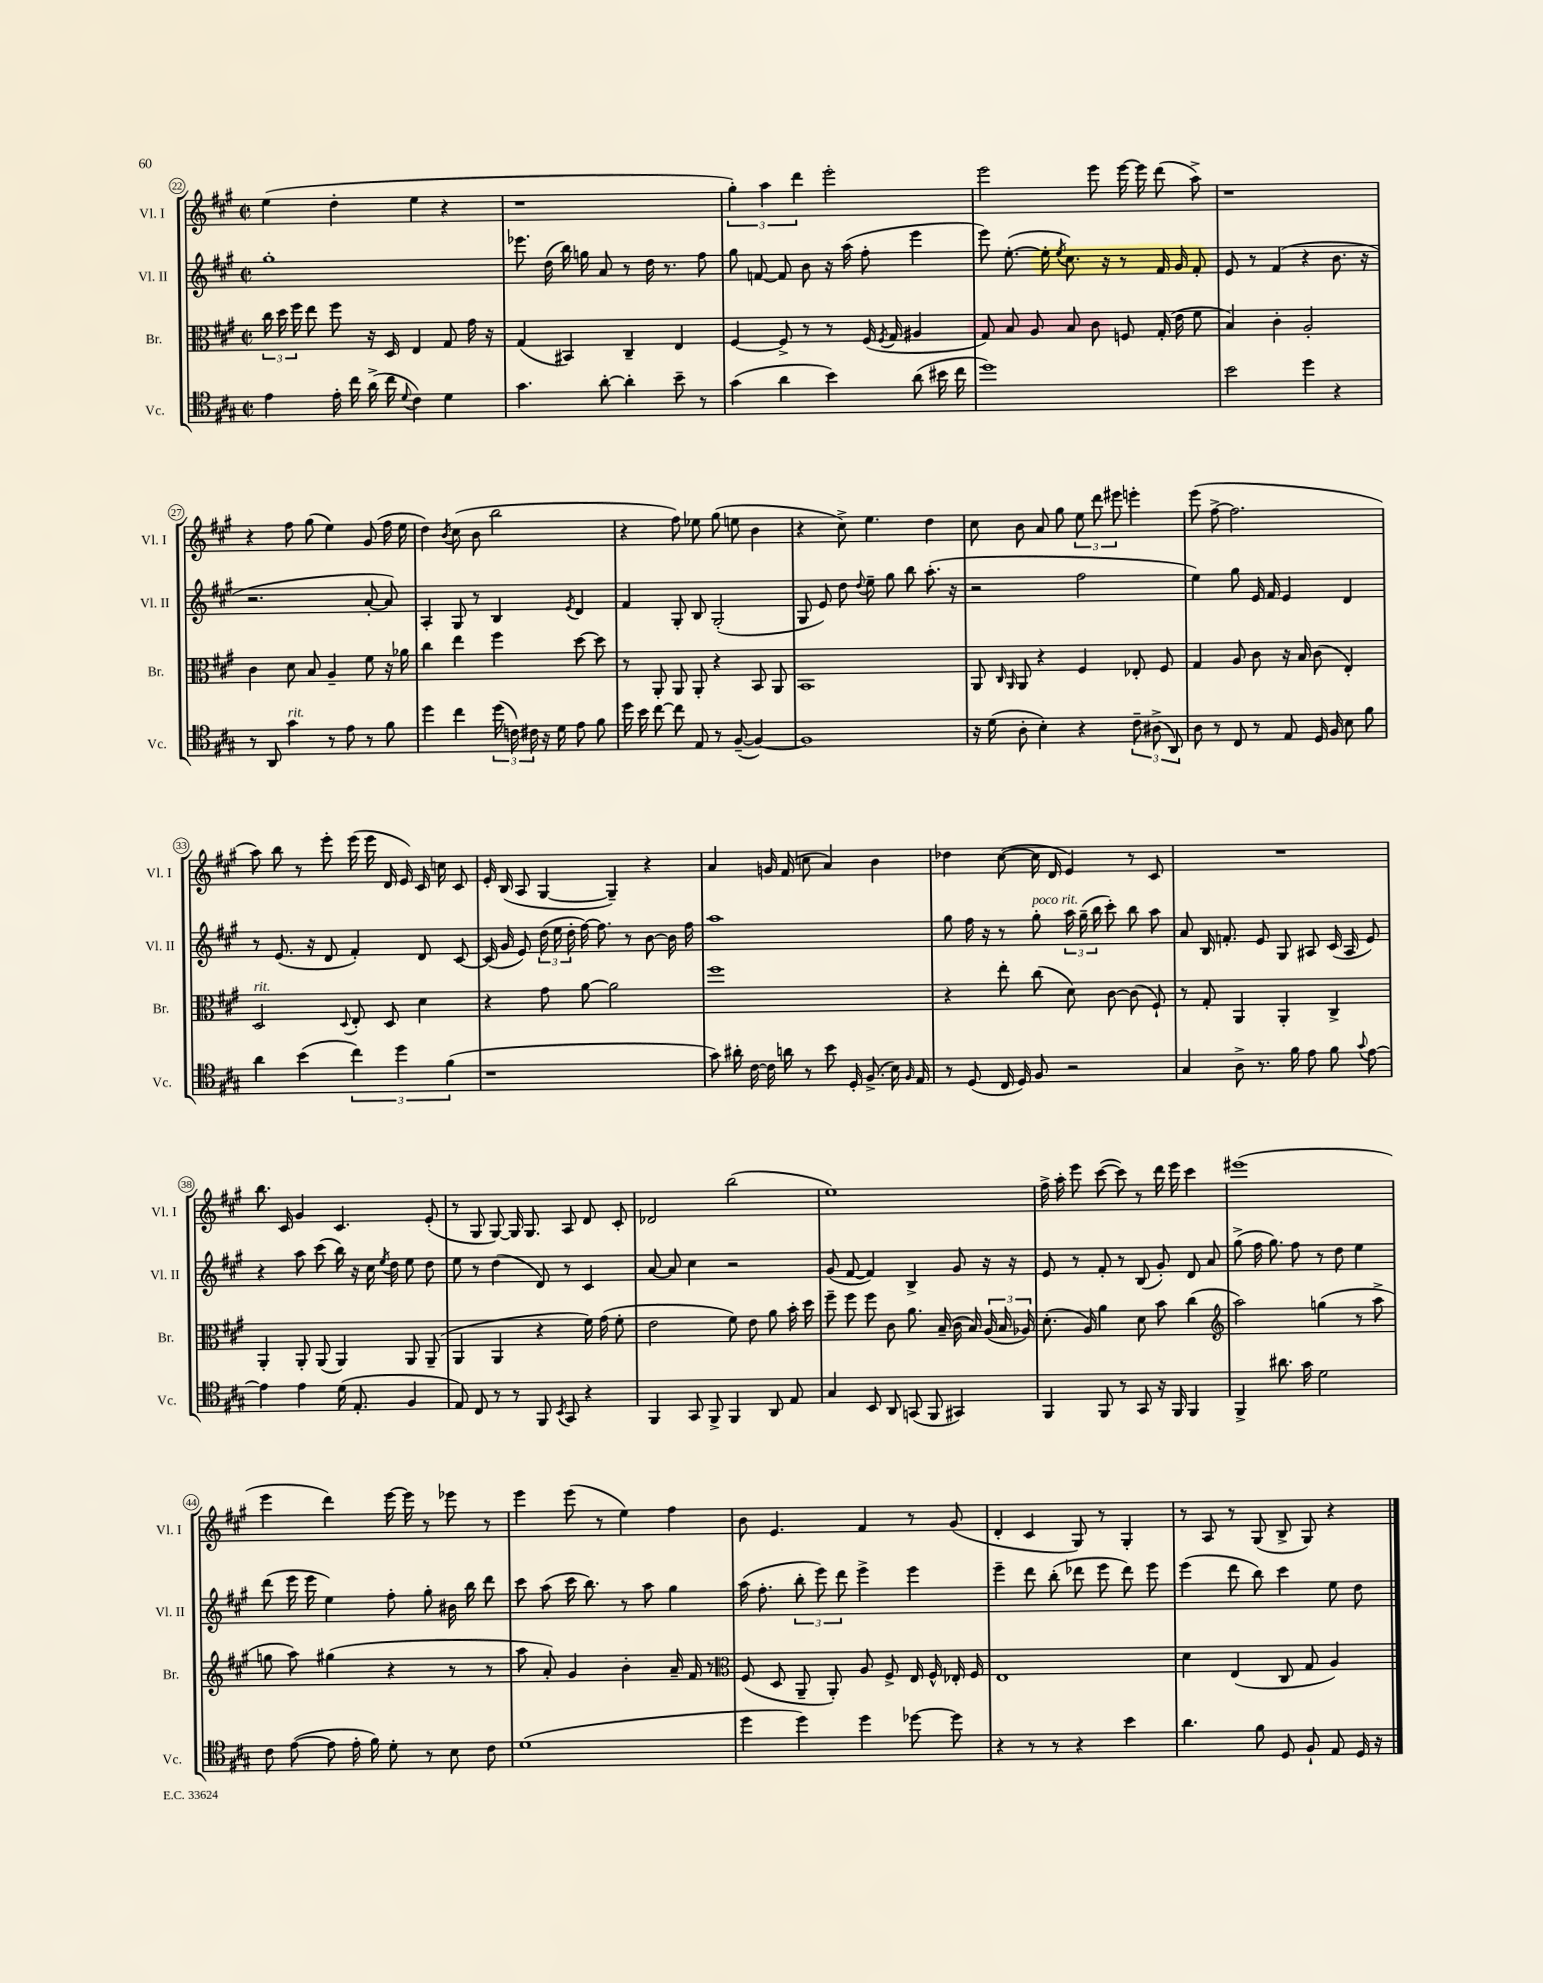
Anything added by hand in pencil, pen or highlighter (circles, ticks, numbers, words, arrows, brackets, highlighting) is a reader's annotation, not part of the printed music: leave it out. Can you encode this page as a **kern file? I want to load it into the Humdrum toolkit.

**kern	**kern	**kern	**kern
*staff4	*staff3	*staff2	*staff1
*clefC4	*clefC3	*clefG2	*clefG2
*k[f#c#g#]	*k[f#c#g#]	*k[f#c#g#]	*k[f#c#g#]
*M2/2	*M2/2	*M2/2	*M2/2
*met(c|)	*met(c|)	*met(c|)	*met(c|)
4e	24cc#	1gg#'	(4ee
.	24dd	.	.
.	24ff#	.	.
.	8ee	.	.
16e'	8ff#	.	4dd'
16cc#	.	.	.
(16a^	16r	.	.
16cc#	16D	.	.
8qqd	.	.	.
4c#)	4E	.	4ee
4d	8G#	.	4r
.	16g#	.	.
.	16r	.	.
=	=	=	=
4.g#	(4G#	8.eee-	1r
.	.	(16dd	.
.	4BB#)	16bb)	.
.	.	16gg	.
[8a'	.	8a	.
4a']	4C#~	8r	.
.	.	16dd	.
.	.	8.r	.
8b~	4E	.	.
8r	.	8ff#	.
=	=	=	=
(4g#	[4F#	8gg#	6gg#')
.	.	[8f	.
.	.	.	6aa
4a	8F#^]	8f]	.
.	.	.	6ddd
.	8r	8b	.
4b)	8r	16r	2eee'
.	.	(16aa	.
.	(16F#	8ff#'	.
.	8qF#	.	.
.	16G#	.	.
(8a	4A#	4eee	.
16b#	.	.	.
16cc#	.	.	.
=	=	=	=
1dd)	8G#)	8eee)	2eee
.	8B	([8.ee'	.
.	8A	.	.
.	.	16ee']	.
.	.	8qee	.
.	8B	8.cc#)	.
.	8c#	.	8eee
.	.	16r	.
.	8F	8r	[16eee
.	.	.	16eee]
.	(16G#'	16f#	(8ddd
.	16e	16g#	.
.	8f#	8f#'	8aa^)
=	=	=	=
2b	4B)	8e	1r
.	.	8r	.
.	4c#'	(4f#	.
4dd	2A'	4r	.
4r	.	8.b	.
.	.	16r	.
=	=	=	=
8r	4c#	2.r	4r
8AA	.	.	.
4g#	8d	.	8ff#
.	8B	.	(8gg#
8r	4A~	.	4ee)
8e	.	.	.
8r	8f#	[8a'	(8g#
8f#	16r	8a])	16ff#
.	16a-	.	16ee
=	=	=	=
4dd	4cc#	4A'	4dd)
.	.	.	8qb
4cc#	4ee	8G#	(8cc#
.	.	8r	8b
(24dd	4ff#	4B	2bb
24c)	.	.	.
24c#	.	.	.
16r	.	.	.
16d	.	.	.
.	.	8qe	.
8e	[8dd	4d	.
8f#	8dd]	.	.
=	=	=	=
16dd	8r	4f#	4r
16b	.	.	.
[8cc#	8AA'	.	.
8cc#]	8AA	8G#'	8ff#)
8E	8AA'	8B	8ee-
8r	4r	(2G#'	(8gg#
([8F#~	.	.	8ee
4F#_)	8BB	.	4b
.	8AA	.	.
=	=	=	=
1F#]	1BB	8G#	4r
.	.	8e)	.
.	.	8dd	8cc#^)
.	.	8qqdd	.
.	.	8ee~	4.ee
.	.	8gg#	.
.	.	8bb	.
.	.	(8.aa'	4dd
.	.	16r	.
=	=	=	=
16r	8AA	2r	8cc#
(16d	.	.	.
.	16qqC#	.	.
.	16qqAA	.	.
8A'	8AA	.	8b
4B')	4r	.	8a
.	.	.	8gg#
4r	4F#	2ff#	12ee
.	.	.	12ddd
.	.	.	12eee#
12c#~	8E-'	.	4eee'
(12A#^	.	.	.
.	8F#	.	.
12AA)	.	.	.
=	=	=	=
8A	4G#	4ee)	(8eee
8r	.	.	[8ff#^
8C#	8A	8gg#	2.ff#]
8r	8c#	16e	.
.	.	16f#	.
8E	16r	4e	.
.	16B	.	.
16D	(8c#	.	.
16F#	.	.	.
8B	4E')	4d	.
8f#	.	.	.
=	=	=	=
4a	2D	8r	8aa)
.	.	(8.e	8bb
(4b	.	.	8r
.	.	16r	.
.	.	8d	8eee'
.	8qqD	.	.
6cc#)	8E'	4f#')	(16eee
.	.	.	16eee
.	8D	.	16d
6dd	.	.	.
.	.	.	16e)
.	4d	8d	16c#
.	.	.	16cc
(6f#	.	.	.
.	.	[8c#	8c#
=	=	=	=
1r	4r	(16c#]	16e'
.	.	16g#	(16B
.	.	8e)	8A
.	8g#	(24dd	[4G#
.	.	24ee	.
.	.	24dd'	.
.	[8a	[16ff#)	.
.	.	8.ff#]	.
.	2a]	.	4G#~])
.	.	8r	.
.	.	[8b	4r
.	.	16b]	.
.	.	16ff#	.
=	=	=	=
8g#)	1ff#	1aa	4a
16a#'	.	.	.
[16c#	.	.	.
16c#]	.	.	16g
16a	.	.	(16f#
8r	.	.	8cc
8b	.	.	4a)
16D'	.	.	.
(8.F#^	.	.	.
.	.	.	4b
16B)	.	.	.
16qqF#	.	.	.
16E	.	.	.
=	=	=	=
8r	4r	8gg#	4dd-
(8D	.	16ff#	.
.	.	16r	.
16C#	8ee'	8r	([8cc#
16D)	.	.	.
8F#	(8cc#	8gg#'	16cc#]
.	.	.	16d
2r	8d)	24aa	4e)
.	.	(24gg#~	.
.	.	24bb	.
.	[8c#	8ccc#')	.
.	(8c#]	8bb	8r
.	8F#`)	8aa	8c#
=	=	=	=
4G#	8r	8a	1r
.	8G#'	16B	.
.	.	8.f'	.
8A^	4AA	.	.
8.r	.	8e	.
.	4AA'	8G#	.
16f#	.	.	.
8e	.	8A#	.
8f#	4C#^	(16c#	.
.	.	16A#	.
8qqg#	.	.	.
[8e	.	8e)	.
=	=	=	=
4e]	4AA'	4r	8.bb
.	.	.	16c#
4e	8AA'	8aa	4g#
.	(8AA	(8ccc#	.
(16d	4AA)	16bb)	4.c#
8.E'	.	16r	.
.	.	16cc#	.
.	.	8qee	.
.	.	16dd	.
4F#	8AA	8ee	.
.	(8AA~	8dd	(8e'
=	=	=	=
8E)	4AA	8ee	8r
8C#	.	8r	8G#
8r	4AA	(4dd	[8G#)
8r	.	.	16G#]
.	.	.	8.G#
8FF#	4r	8d)	.
8qBB	.	.	.
8GG#	.	8r	8A
4r	16f#)	4c#	8d
.	(16g#	.	.
.	8f#'	.	8c#'
=	=	=	=
4FF#	2e	[8a	2d-
.	.	8a]	.
8GG#	.	4cc#	.
8FF#^	.	.	.
4FF#	8f#)	2r	(2bb
.	8e	.	.
8AA	8a	.	.
8E	16b'	.	.
.	16dd	.	.
=	=	=	=
4G#	8ff#~	(8g#	1ee)
.	8ff#	[8f#	.
8BB	8ff#	4f#])	.
8AA	8c#	.	.
(8GG	8.a	4B^	.
8FF#	.	.	.
.	(16B~	.	.
4GG#)	16c#	8g#	.
.	16B)	.	.
.	(24A	16r	.
.	24B	.	.
.	.	16r	.
.	24A-)	.	.
=	=	=	=
4FF#	(8.d'	8e	16ff#^
.	.	.	16aa'
.	.	8r	8eee
.	16A)	.	.
8FF#	4a	8f#'	([8ccc#
8r	.	8r	8ccc#])
8GG#	8d	(8B	8r
16r	8b	8g#')	16ddd
16FF#	.	.	16eee
4FF#	(4cc#	8d	4ccc#
.	.	8a	.
=	=	=	=
*	*clefG2	*	*
4FF#^	2aa)	(8gg#^	(1eee#
.	.	16ff#	.
.	.	8.gg#)	.
8.a#	.	.	.
.	.	8ff#	.
16g#	.	.	.
2d	(4gg	8r	.
.	.	8dd	.
.	8r	4ee	.
.	8aa^	.	.
=	=	=	=
8c#	8gg	(8ddd	4eee
([8e	8aa)	16eee	.
.	.	16eee	.
8e]	(4gg#	4ee)	4ddd)
16e'	.	.	.
16f#)	.	.	.
8d'	4r	8ff#'	[16eee
.	.	.	16eee]
8r	.	8gg#'	8r
8B	8r	16b#	8eee-
.	.	16bb	.
8c#	8r	8ddd	8r
=	=	=	=
(1d	8aa	8ccc#	4eee
.	8a')	(8aa	.
.	4g#	16ccc#	(8eee
.	.	8.bb)	.
.	.	.	8r
.	4b'	8r	4ee)
.	.	8aa	.
.	16a~	4gg#	4ff#
.	16f#	.	.
.	8r	.	.
=	=	=	=
*	*clefC3	*	*
4dd	(8F#	(16aa	8b
.	.	8.ff#'	.
.	8D	.	4.e
4dd)	8AA~	12bb'	.
.	.	12eee)	.
.	8AA')	.	.
.	.	12ddd	.
4dd	8A	4eee^	4f#
.	8F#^	.	.
[8dd-	16E	4eee	8r
.	16F#^^	.	.
8dd-]	16E-'	.	(8g#
.	16F#	.	.
=	=	=	=
4r	1E	4eee~	4d'
8r	.	8ddd	4c#
8r	.	(8bb'	.
4r	.	8ddd-	8G#)
.	.	8eee	8r
4b	.	8ddd-)	4G#'
.	.	8eee	.
=	=	=	=
4.a	4d	(4eee	8r
.	.	.	8A
.	(4E	8ddd	8r
8f#	.	8bb)	(8G#
8D	8C#	4ccc#	8B^
8F#`	8G#	.	8G#)
8E	4A)	8ee	4r
16D	.	8dd	.
16r	.	.	.
==	==	==	==
*-	*-	*-	*-
